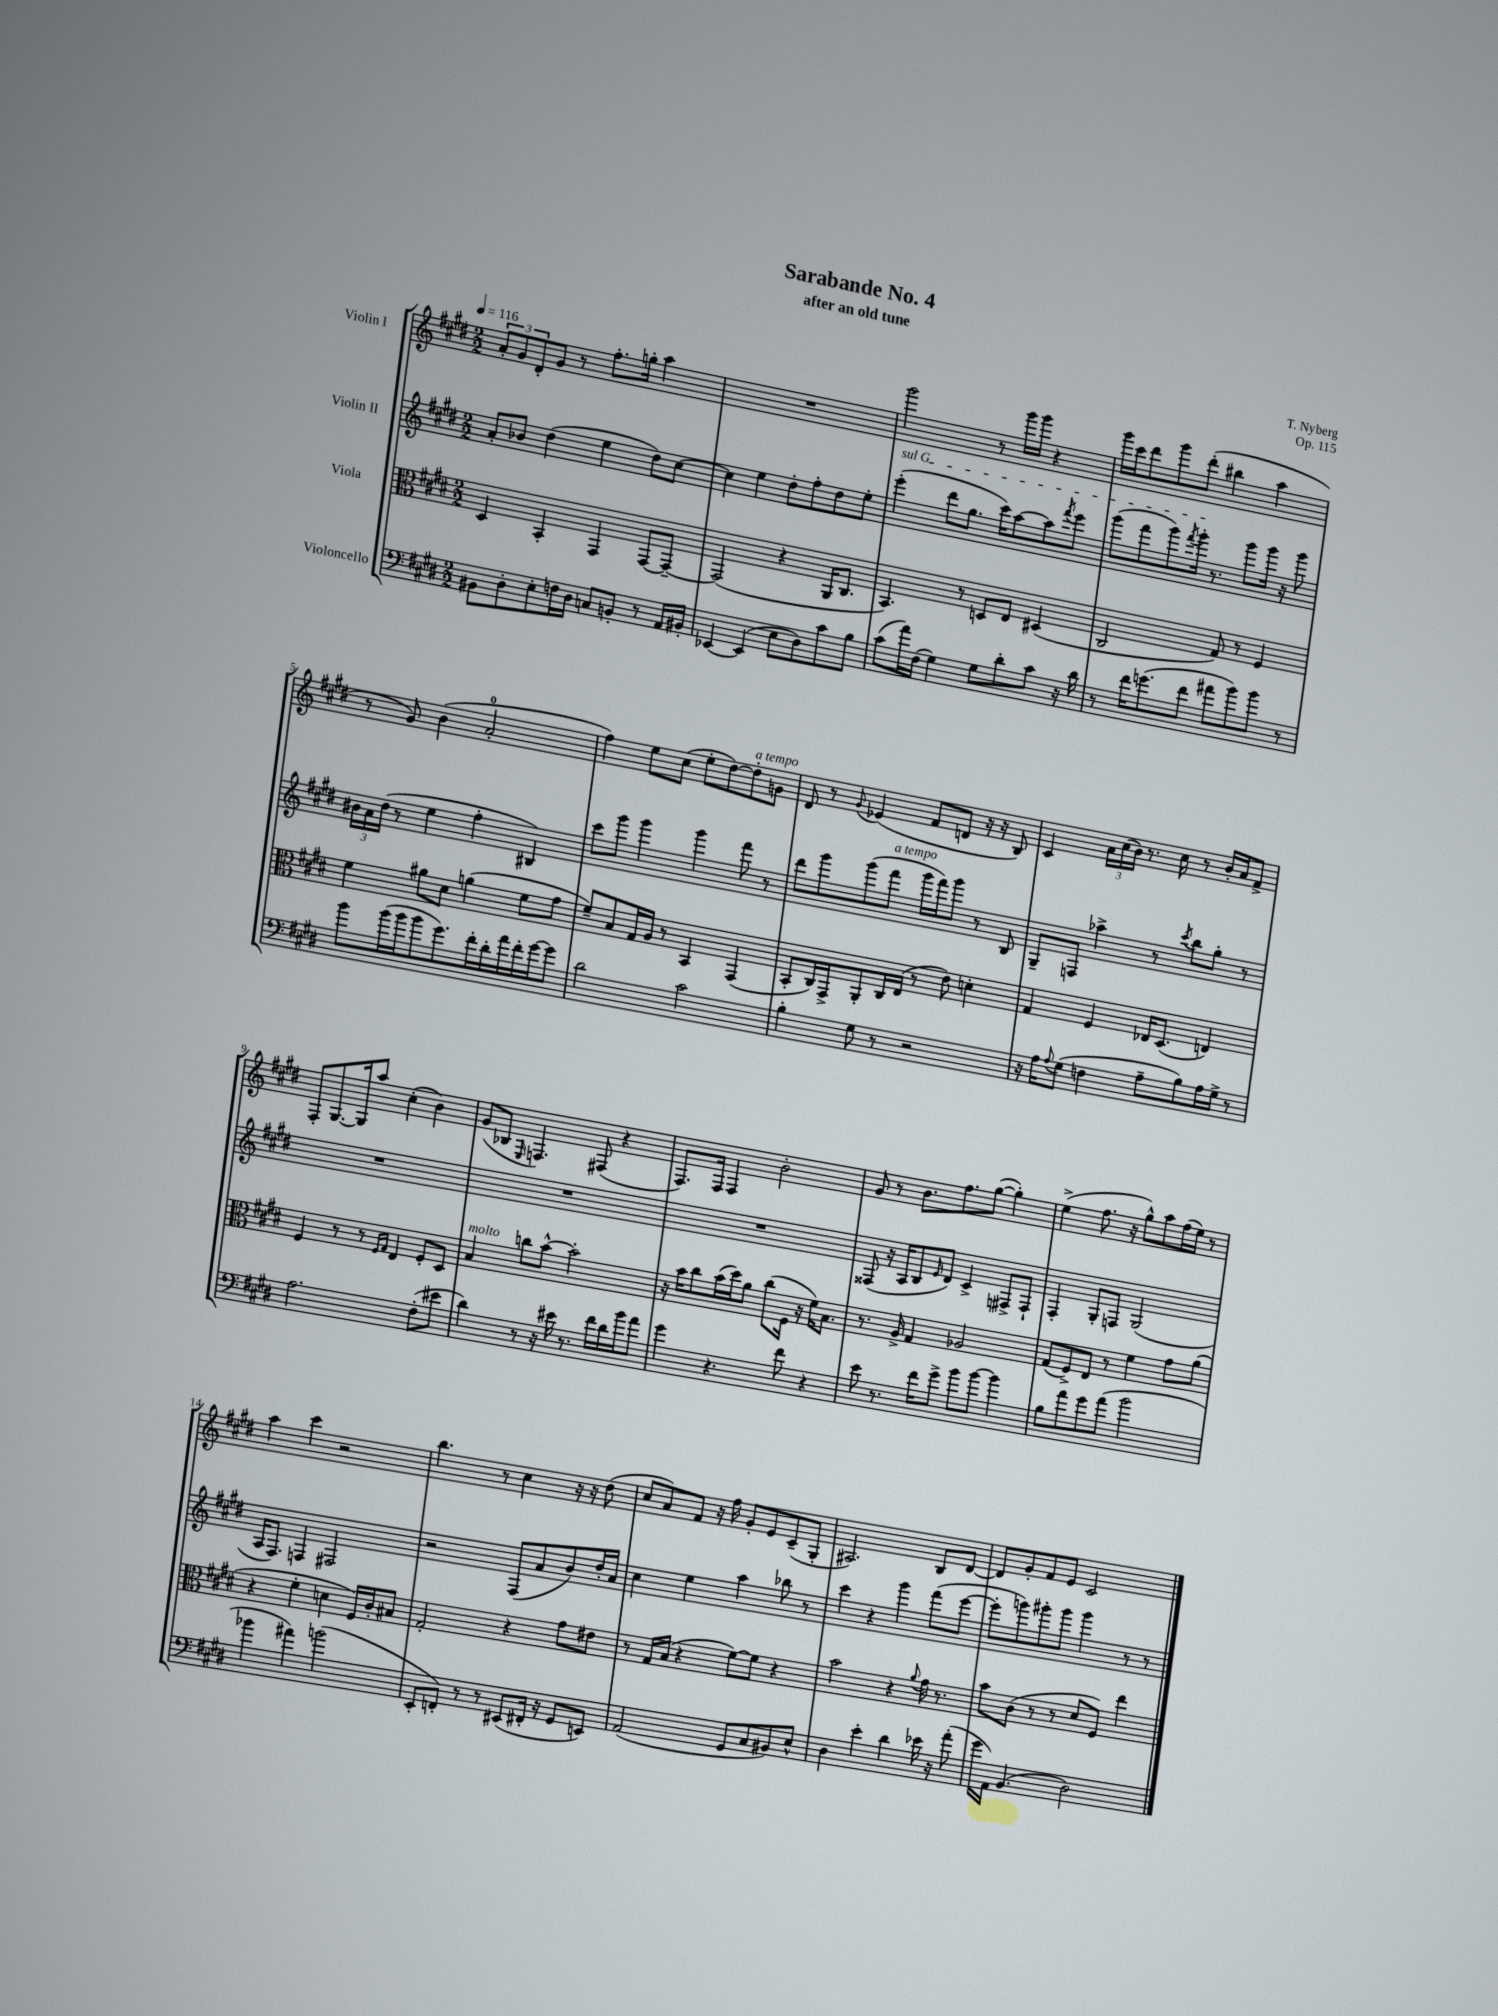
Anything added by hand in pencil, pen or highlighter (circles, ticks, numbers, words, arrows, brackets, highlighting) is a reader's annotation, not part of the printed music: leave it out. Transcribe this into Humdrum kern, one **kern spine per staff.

**kern	**kern	**kern	**kern
*part4	*part3	*part2	*part1
*staff4	*staff3	*staff2	*staff1
*I"Violoncello	*I"Viola	*I"Violin II	*I"Violin I
*clefF4	*clefC3	*clefG2	*clefG2
*k[f#c#g#d#]	*k[f#c#g#d#]	*k[f#c#g#d#]	*k[f#c#g#d#]
*M2/2	*M2/2	*M2/2	*M2/2
*MM116	*MM116	*MM116	*MM116
=1	=1	=1	=1
8BB#X\L	4D#/	8a'/L	12a'/L
.	.	.	12g#/
8D#'\	.	8b-X/J	.
.	.	.	12d#'/
8E'\	4BB'/	(4dd#\	8g#/J
16Fn\L	.	.	8r
16D#\JJ	.	.	.
8Cn/L	4GG#/	4ee\	8.ff#'\L
8BBn'/J	.	.	.
.	.	.	16ggn'\Jk
8r	[8GG#/L	8dd#\L)	4aa\
16AA/LL	8GG#~/J_	[8cc#\J	.
16BB#X'/JJ	.	.	.
=2	=2	=2	=2
[4EE-X/	(2GG#/]	4cc#\]	1r
(4EE-/]	.	4ee\	.
8E\L	4r	8dd#'\L	.
8D#\)	.	8ff#'\	.
8c#\	16AA/KL	8dd#\	.
.	8.C#/J	.	.
8B\J	.	8ee'\J	.
=3	=3	=3	=3
!	!	!LO:TX:a:i:t=sul G	!
(8c#\L	4.BB/)	(4eee'\	2ggg#\
16a\L)	.	.	.
(16F#\JJ	.	.	.
4G#\)	.	8ddd#\L	.
.	8r	8.gg#\J	.
8G#\L	8Dn/L	.	8r
.	.	16ccc#\KL)	.
8d#'\	8E/J	[8aa\	16ggg#\LL
.	.	.	16ggg#\JJ
8c#\J	(4D#X/	8aa\]	4r
.	.	8qfff#/	.
16r	.	8eee\J	.
16d#\	.	.	.
=4	=4	=4	=4
8r	2C#/	(8ggg#\L	16ggg#\LL
.	.	.	16ccc#\J
16f#\KL	.	8fff#\	8ddd#\
(8.gn\	.	.	.
.	.	8ggg#\)	8ggg#\
.	.	8qfff#/	.
8f#\J	.	16ggg#'\Jk	(8ddd#'\J
.	.	8.r	.
8a#X\L	8G#/)	.	4bb#X\
8b\)	8r	8ggg#\L	.
8b\J	4F#/	16ggg#\Jk	4aa\
.	.	16r	.
8r	.	8ggg#\	.
!!LO:LB:g=z
=5	=5	=5	=5
8b\L	4f#\	24b#X\LL	8r
.	.	24a\	.
.	.	(24dd#\JJ	.
(16b\L	.	8r	8g#/)
16b\J	.	.	.
8b\	8a#X\L	4ee\	(4b\
8.g#\)	8d#\J	.	.
.	(4an\	4ff#'\	2a'/
16f#'\L	.	.	.
16d#'\	.	.	.
16a\	.	.	.
16f#'\	8f#\L	4B#X/)	.
[16g#\J	.	.	.
8g#\J]	8g#\J	.	.
=6	=6	=6	=6
2d#\	8f#~/L)	8ccc#\L	4ff#\)
.	8B/	8ggg#\J	.
.	16G#/L	4ggg#\	8ee\L
.	16A/JJ	.	.
.	8r	.	(8cc#\J
2c#\	4BB/	4ggg#\	8ee'\L
.	.	.	[8dd#\)
!	!	!	!LO:TX:a:i:t=a tempo
.	(4GG#/	8fff#\	8dd#'\]
.	.	8r	8gn\J
=7	=7	=7	=7
4B'\	8BB'/L	8ddd#\L	8d#/
.	16C#/L)	8ggg#\	8r
.	16GG#^/J	.	.
.	.	.	8qqg#/
8G#\	8AA'/	(8ggg#\	(4e-X/
!	!	!LO:TX:a:i:t=a tempo	!
8r	16C#/L	8fff#\J	.
.	(16E/JJ	.	.
2r	8r	16ggg#\LL	8f#/L
.	.	16fff#\J)	.
.	8e\)	8ggg#\J	8dn/J
.	4dn'\	8r	16r
.	.	.	16r
.	.	8B/	8B/)
=8	=8	=8	=8
16r	4G#/	8G#~/L	4c#/
16A\KL	.	.	.
8qqA/	.	.	.
(8G#\J	.	8Fn/J	.
4Fn\	4F#/	4aa-X^\	24a\LL
.	.	.	(24cc#\
.	.	.	24b\JJ)
.	.	.	8.r
8A~\L	16E-X/KL	8r	.
.	(8.D#/J	.	16cc#\
.	.	8qccc#/	.
8B\)	.	8bb\L	8r
16A\L	4En/)	8gg#'\J	16b'/LL
16G#^\JJ	.	.	16a/J
8r	.	8r	8f#^/J
!!LO:LB:g=z
=9	=9	=9	=9
2.A\	4F#/	1r	8F#'/L
.	.	.	[8.G#/
.	8r	.	.
.	.	.	16G#/k]
.	8r	.	8aa/J
.	16qqF#/LL	.	.
.	16qqG#/JJ	.	.
.	4E/	.	(4cc#'\
(8F#'\L	8F#'/L	.	4b\)
8e#X\J	8D#/J	.	.
=10	=10	=10	=10
!	!LO:TX:a:i:t=molto	!	!
4d#\)	4B/	1r	(8g#/L
.	.	.	8B-X/J
.	.	.	16qqE/
8r	8ccn\L	.	4.Fn/)
16r	[8b^^\J	.	.
16e#X\	.	.	.
8.r	2b'\]	.	.
.	.	.	(8F#X/
16f#\LL	.	.	.
16d#\	.	.	4r
16b\J	.	.	.
8a\J	.	.	.
=11	=11	=11	=11
4g#\	16r	1r	8.F#/L)
.	16b\KL	.	.
.	8cc#\	.	.
.	.	.	16F#/Jk
4.r	(16b\L	.	4F#/
.	16dd#\J)	.	.
.	8a\J	.	.
.	(8cc#\L	.	2b'\
8f#\	16F#\Jk	.	.
.	16r	.	.
4r	16f#\KL)	.	.
.	8.B\J	.	.
=12	=12	=12	=12
8e\	8.r	(8F##X/	8g#/
8.r	.	16r	8r
.	16A^/	16A/KL	.
.	4G#/	8B/	8.b\L
16f#\KL	.	.	.
.	.	16qqe/	.
8g#^\J	.	8d#/J)	.
.	.	.	8.ff#\
8b\L	2A-X/	4c#^/	.
[8b\J	.	.	([8gg#\J
4b\]	.	8F#X^/L	4gg#'\])
.	.	8F#`/J	.
=13	=13	=13	=13
8B\L	(8G#/L	4F#'/	(4ee^\
8a\	8F#^/)	.	.
8g#\	8E/J	8G#'/L	8.ff#\
(8a\J	8r	8Fn/J	.
.	.	.	16r
2b\	4f#\	(2G#/	8gg#^^\L)
.	.	.	8aa\
.	8g#\L	.	(16ff#\L
.	.	.	16ee\JJ)
.	(8a\J	.	8r
!!LO:LB:g=z
=14	=14	=14	=14
4b-X\	4r	16A/KL	4aa\
.	.	8.F#/J)	.
4a#X\)	4f#'\	4Fn/	4ccc#\
(2bn\	4dn\	2F#X/	2r
.	16F#/LL)	.	.
.	16c#'/J	.	.
.	8B#X/J	.	.
=15	=15	=15	=15
8EE'/L	2G#'/	2r	4.bb\
8FFn'/J)	.	.	.
8r	.	.	.
8r	.	.	8r
(8EE#X/L	4r	(8F#/L	4cc#\
16FF#X'/Jk	.	8a/	.
16r	.	.	.
8GG#/L	8g#\L	8b/)	16r
.	.	.	16r
8EEn/J)	8e#X\J	16dd#'/L	(8dd#\
.	.	16a/JJ	.
=16	=16	=16	=16
(2AA/	8r	4cc#\	8cc#/L
.	16G#/LL	.	8a/)
.	(16B/JJ	.	.
.	4r	4ee\	8f#/J
.	.	.	16r
.	.	.	16ff#\
8GG#/L	[8f#\L)	4aa\	8g#'/L
8C#/	8f#\J]	.	8e/
8BB#X/)	4r	8bb-X\	(8c#~/
8E^^/J	.	8r	8G#'/J
=17	=17	=17	=17
4D#\	2b\	4ccc#\	2.A#X/)
4e'\	.	4r	.
4d#\	4r	4ggg#\	.
.	8qqa/	.	.
16e-X\	16g#\	(8fff#\L	8B/L
16r	8.r	.	.
(8a'\	.	[8eee\J	[8d#/J
=18	=18	=18	=18
16g#\LL	8b\L	8eee'\L]	8d#/L]
16AA\JJ)	.	.	.
(4.BB/	(8c#\J	8gggn\)	8g#'/
.	8r	8ggg#X'\	8f#/
.	8r	8ggg#\J	8e/J
2D#\)	8d#/L	4ggg#\	2c#/
.	8F#/J)	.	.
.	4ee\	8r	.
.	.	8r	.
==	==	==	==
*-	*-	*-	*-
